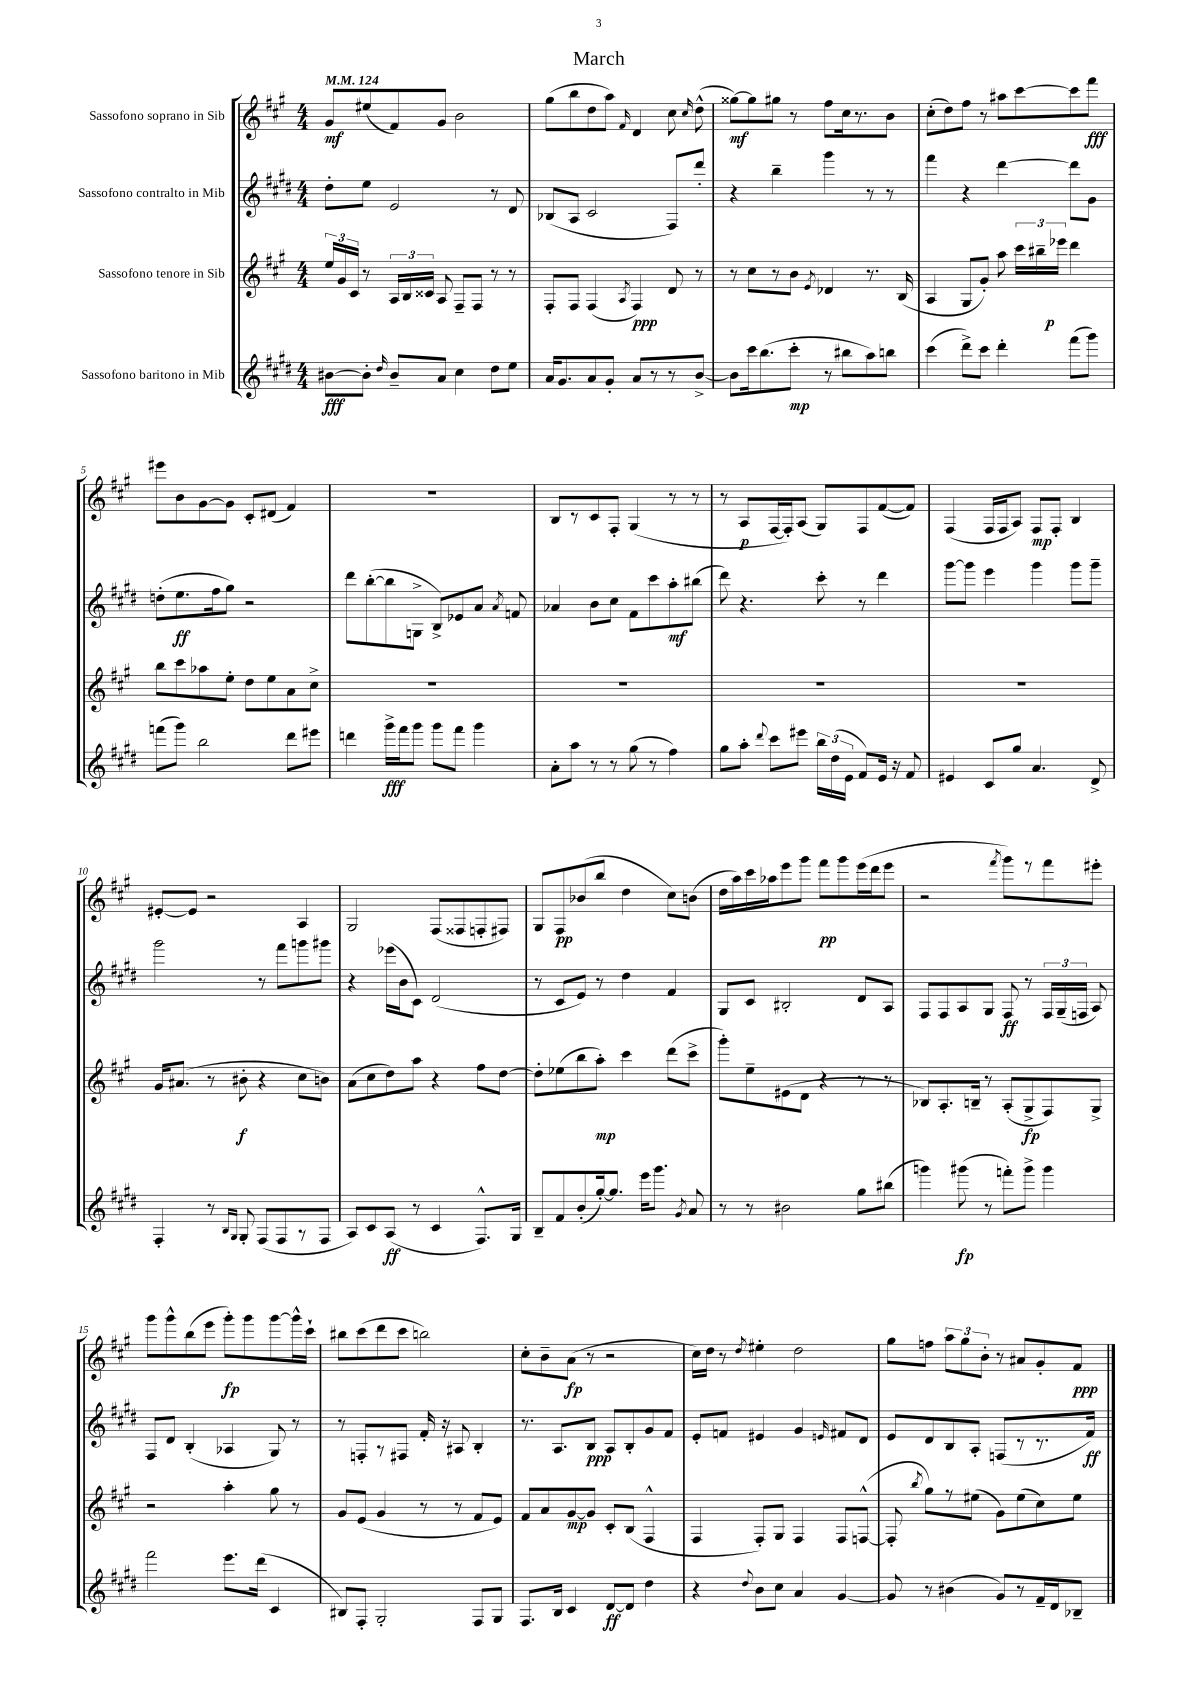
\header { title = "March" }
<<
\new StaffGroup <<
\new Staff = "s0" \with { instrumentName = "Sassofono soprano in Sib" } {
    \clef treble \key a \major \numericTimeSignature \time 4/4 \tempo 4 = 124
    \autoBeamOff gis'8[\mf eis''8( fis'8) gis'8] b'2 |
    gis''8[( b''8 d''8 a''8]) \grace { fis'16 } d'4 cis''8 \grace { cis''16 } d''8-^( |
    gisis''8[~\mf) gisis''8 gis''8] r8 fis''8[ cis''16 r8. b'8] |
    cis''8[-.( d''8) fis''8] r8 ais''8[ cis'''8~ cis'''8 fis'''8]\fff |
    eis'''8[ b'8 gis'8~ gis'8] cis'8[-. dis'8]( fis'4) |
    R1 |
    b8[ r8 cis'8 fis8]-. gis4( r8 r8 |
    r8 a8[\p fis16~ fis16-.) a8]( gis8[) fis8 fis'8~( fis'8]) |
    fis4( fis16[ fis16 a8]) fis8[\mp fis8]-. b4 |
    eis'8[~-. eis'8] r2 a4 |
    gis2 fis8[( fisis8 f8-. fis8]) |
    gis8[ fis8\pp bes'8( b''8] d''4 cis''8[) b'8]( |
    d''16[ a''16) cis'''16 aes''16 e'''8 gis'''8] fis'''8[\pp gis'''8 e'''16( d'''16 e'''8] |
    r2 \acciaccatura { fis'''8 } gis'''8[) r8 fis'''8 eis'''8]-. |
    gis'''8[ gis'''8-^ b''8( e'''8] gis'''8[-.\fp) gis'''8 gis'''8~ gis'''16-^ cis'''16]-! |
    bis''8[ cis'''8( d'''8 cis'''8] b''2) |
    cis''8[-. b'8-- a'8]\fp( r8 r2 |
    cis''16[) d''16] r8 \acciaccatura { d''8 } eis''4-. d''2 |
    gis''8[ f''8] \tuplet 3/2 { a''8[ gis''8 b'8]-. } r8 ais'8[ gis'8-. fis'8]\ppp \bar "|." |
}
\new Staff = "s1" \with { instrumentName = "Sassofono contralto in Mib" } {
    \clef treble \key e \major \numericTimeSignature \time 4/4
    \autoBeamOff dis''8[-. e''8] e'2 r8 dis'8 |
    bes8[( a8] cis'2 fis8[) dis'''8]-. |
    r4 b''4-- gis'''4 r8 r8 |
    fis'''4 r4 dis'''4~ dis'''8[ gis'8] |
    d''8[-.( e''8.\ff fis''16 gis''8]) r2 |
    dis'''8[ b''8~-.( b''8 g8]-> b8[->) ees'8 a'8] \acciaccatura { a'8 } f'8 |
    aes'4 b'8[ cis''8] fis'8[ cis'''8 a''8-.\mf bis''8]( |
    dis'''8) r4. cis'''8-. r8 dis'''4 |
    gis'''8[~ gis'''8] e'''4 gis'''4 gis'''8[ gis'''8]-- |
    gis'''2 r8 fis'''8[ g'''8 gis'''8] |
    r4 ees'''16[( b'16 cis'8]) dis'2( |
    r8 cis'8[ e'8]) r8 dis''4 fis'4 |
    gis8[ cis'8] bis2-. dis'8[ a8] |
    fis8[ fis8 a8 gis8] fis8\ff r8 \tuplet 3/2 { fis16[ gis16--( f16] } a8) |
    fis8[ dis'8] b4-.( aes4 gis8) r8 |
    r8 f8[-. r8 fis8] fis'16-. r16 ais8 b4-. |
    r8. a8.[ b8]\ppp a8[ b8-. gis'8 fis'8] |
    e'8[-. f'8] eis'4 gis'4 \grace { e'16 } fis'8[ dis'8] |
    e'8[ dis'8 b8 a8]-. f8[( r8 r8. fis'16]\ff) \bar "|." |
}
\new Staff = "s2" \with { instrumentName = "Sassofono tenore in Sib" } {
    \clef treble \key a \major \numericTimeSignature \time 4/4
    \autoBeamOff \tuplet 3/2 { e''16[ gis'16 cis'16] } r8 \tuplet 3/2 { a16[ b16 cisis'16] } a8 fis8[-- fis8] r8 r8 |
    fis8[-. fis8] fis4( \acciaccatura { a8 } fis4\ppp) d'8 r8 |
    r8 cis''8[ r8 b'8] \acciaccatura { e'8 } des'4 r8. b16( |
    a4 gis8[ gis'8]-.) a''8 \tuplet 3/2 { cis'''16[ bis''16-- ees'''16]\p } d'''4 |
    b''8[ cis'''8 aes''8 e''8]-. d''8[ e''8 a'8 cis''8]-> |
    R1 |
    R1 |
    R1 |
    R1 |
    gis'16[ ais'8.]( r8 bis'8-.\f r4 cis''8[ b'8]) |
    a'8[( cis''8 d''8) a''8] r4 fis''8[ d''8]~ |
    d''8[-. ees''8( b''8 a''8]-.\mp) cis'''4 d'''8[( cis'''8]-> |
    gis'''8[-.) e''8-- eis'8( d'8] r4 r8 r8 |
    bes8[) a8.-. b16]-- r8 a8[-.( gis8->\fp fis8) gis8]-> |
    r2 a''4-. gis''8 r8 |
    gis'8[ e'8]( gis'4 r8 r8 fis'8[ e'8]) |
    fis'8[ a'8 gis'8~\mp gis'8] cis'8[-. b8]( fis4-^ |
    fis4 fis8[-.) gis8] fis4 fis8[ f8]~-^( |
    f8-. \acciaccatura { b''8 } gis''8[) r8 eis''8]( gis'8[) eis''8( cis''8) eis''8] \bar "|." |
}
\new Staff = "s3" \with { instrumentName = "Sassofono baritono in Mib" } {
    \clef treble \key e \major \numericTimeSignature \time 4/4
    \autoBeamOff bis'8[~\fff bis'8]-. \grace { dis''16 } bis'8[-- a'8] cis''4 dis''8[ e''8] |
    a'16[ gis'8. a'8 gis'8]-. a'8[ r8 r8 b'8]~-> |
    b'8[ cis'''16 b''8.( cis'''8]-.\mp r8 bis''8[ a''8) b''8] |
    cis'''4( dis'''8[->) cis'''8] dis'''4-. fis'''8[( gis'''8]) |
    f'''8[( gis'''8]) b''2 dis'''8[ eis'''8] |
    d'''4 gis'''16[->\fff fis'''16 gis'''8] gis'''8[ fis'''8] gis'''4 |
    a'8[-. a''8] r8 r8 gis''8( r8 fis''4) |
    gis''8[ a''8]-. \appoggiatura { dis'''8 } cis'''8[ eis'''8] \tuplet 3/2 { b''16[ dis''16( e'16] } fis'8[) e'16] r16 fis'8 |
    eis'4 cis'8[ gis''8] a'4. dis'8-> |
    fis4-. r8 \grace { b16[ gis16] } gis8-. fis8[( fis8 r8 fis8] |
    a8[) cis'8 a8]\ff( r8 cis'4 fis8.[-^) gis16] |
    b8[-- fis'8 b'8-.( gis''16~-.) gis''8.] e'''16[ gis'''8.] \acciaccatura { gis'8 } a'8 |
    r8 r8 bis'2 gis''8[ bis''8]( |
    g'''4) gis'''8\fp( r8 f'''8[-.) gis'''8]-> gis'''4 |
    fis'''2 e'''8.[ dis'''16]( cis'4 |
    bis8[) fis8]-. gis2-. fis8[ gis8] |
    fis8.[ b16] cis'4 dis'8[~\ff dis'8] dis''4 |
    r4 \appoggiatura { dis''8 } b'8[ cis''8] a'4 gis'4~ |
    gis'8 r8 bis'4( gis'8[) r8 fis'16-- dis'16 bes8]-- \bar "|." |
}
>>
>>
